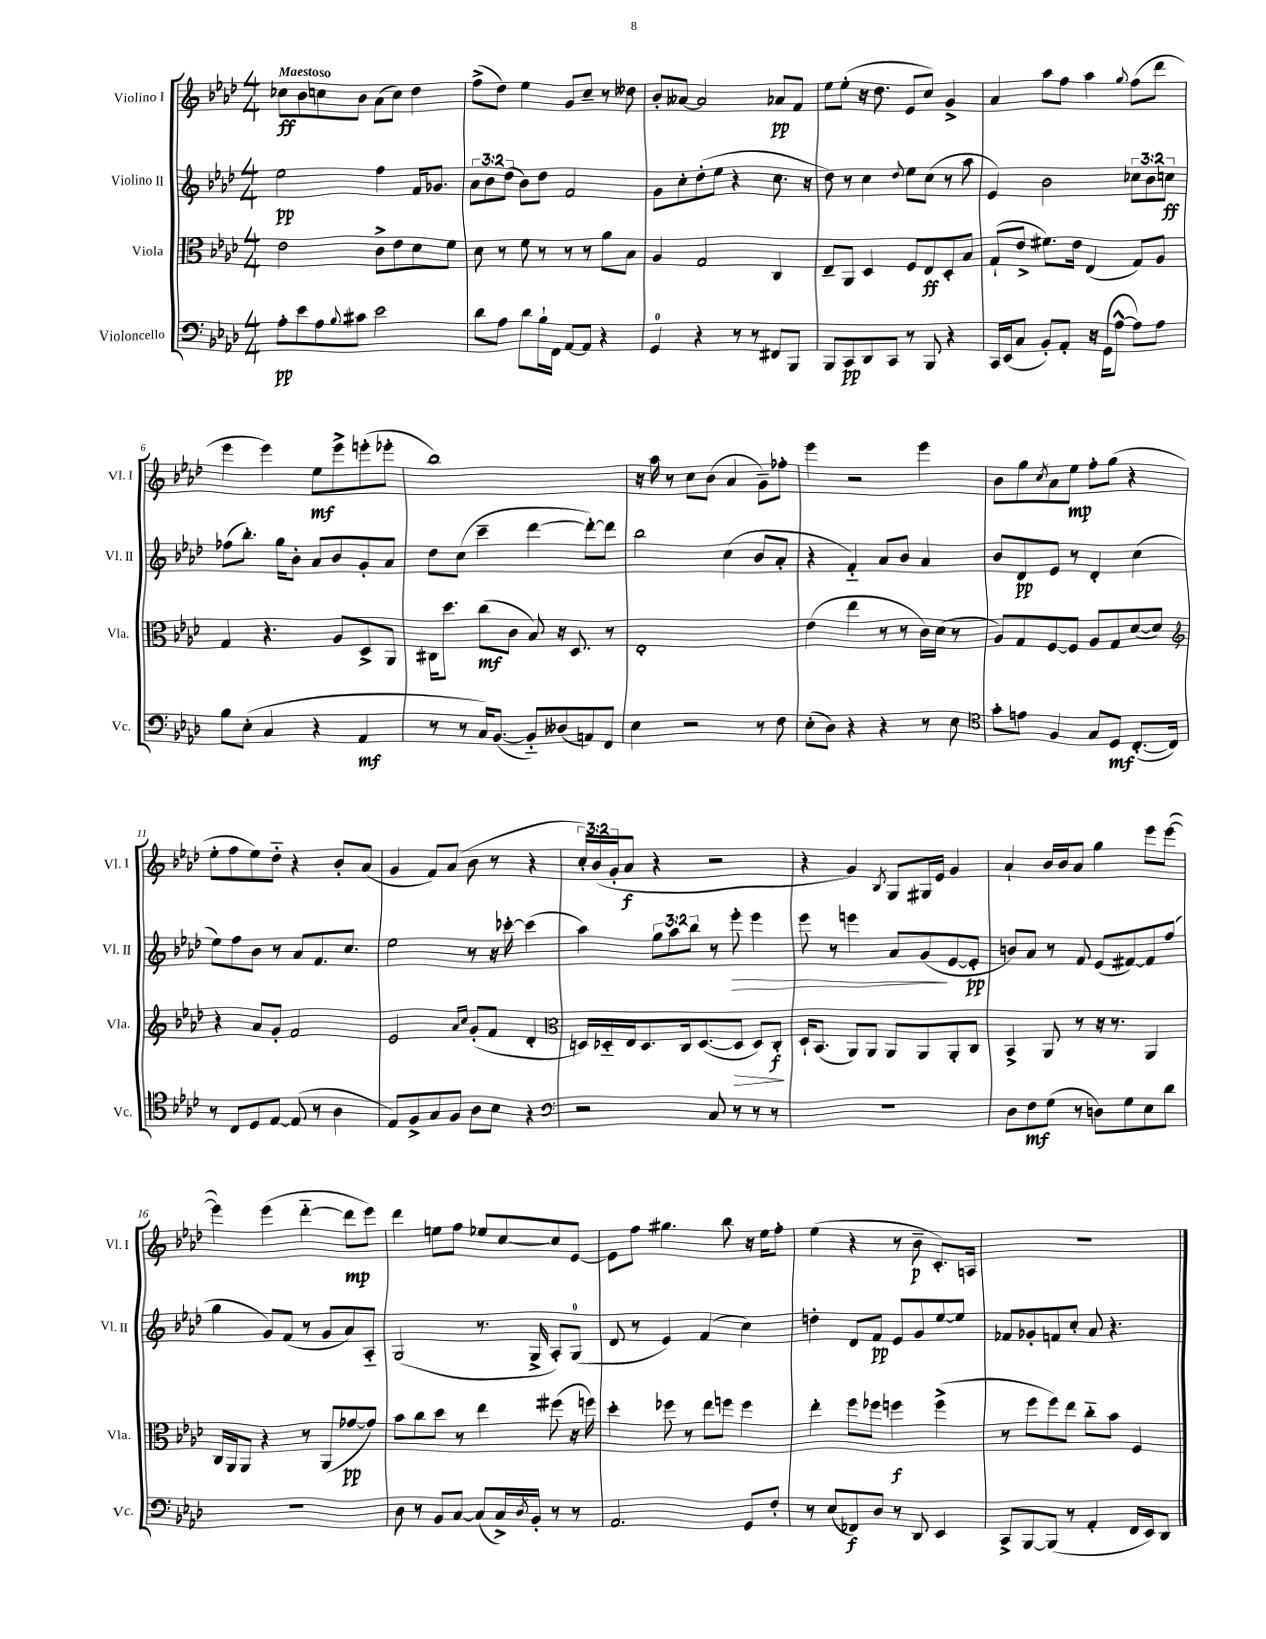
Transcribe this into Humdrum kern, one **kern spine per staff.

**kern	**kern	**kern	**kern
*staff4	*staff3	*staff2	*staff1
*clefF4	*clefC3	*clefG2	*clefG2
*k[b-e-a-d-]	*k[b-e-a-d-]	*k[b-e-a-d-]	*k[b-e-a-d-]
*M4/4	*M4/4	*M4/4	*M4/4
8A-'\L	2e-\	2ee-\	8cc-\L
8e-\	.	.	8b-\
8A-\	.	.	8cc\
8qqB-/	.	.	.
8c#\J	.	.	8b-\J
2e-\	8c^\L	4ff\	(8a-\L
.	8e-\	.	8cc\J)
.	8d-\	16f/LK	4dd-\
.	.	8.g-/J	.
.	8f\J	.	.
=	=	=	=
8d-\L	8d-\	12a-\L	(8ff^\L
.	.	12b-\	.
8A-\J	8r	.	8dd-\J)
.	.	(12dd-\J	.
8d-\L	8f\	8b-\L)	4ee-\
16B-`\L	8r	8dd-\J	.
16FF\JJ	.	.	.
[8AA-/L	8r	2f/	8g/L
8AA-/]J	8r	.	8cc~/J
4r	8a-\L	.	8r
.	8B-\J	.	8dd--\
=	=	=	=
4GG/	4A-/	8g\L	8b-'/L
.	.	8cc'\	[8a--/J
4r	2G/	(8dd-'\	2a--/]
.	.	8ee-\J	.
8r	.	4r	.
8r	.	.	.
8FF#/L	4C/	8.cc\	8a-/L
8BBB-/J	.	.	8f/J
.	.	16r	.
=	=	=	=
8BBB-/L	8E-~/L	8dd-\)	8ee-\L
8CC/	8AA-/J	8r	(8ee-'\J
8DD-/	4D-/	4cc\	16r
.	.	.	8.dd-\
8CC/J	.	.	.
.	.	8qqdd-/	.
8r	8F/L	8ee-\L	8e-/L
8BBB-/	8E-/	(8cc\J	8cc/J)
4r	8D-'/	8r	4g^/
.	8B-/J	8aa-\	.
=	=	=	=
16CC/LL	(8G`/L	4e-/)	4a-/
(16EE-/J	.	.	.
8C/J	8e-^/J	.	.
8BB-'/L)	8.f#\L)	2b-\	8aa-\L
8AA-'/J	.	.	8ff\J
.	16e-\Jk	.	.
16r	(4E-/	.	4aa-\
(16GG\LK	.	.	.
[8A-^^\J	.	.	.
.	.	.	8qqgg/
8A-\]L)	8G/L)	12cc-\L	(8ff\L
.	.	12b-\	.
8A-\J	8A-/J	.	8ddd-\J
.	.	12cc\J	.
=	=	=	=
8B-\L	4G/	(8ff-\L	4eee-\
(8E-'\J	.	8.bb-'\J)	.
4C/	4.r	.	4eee-\)
.	.	16gg\LK	.
.	.	8b-'\J	.
4r	.	8a-/L	8ee-\L
.	8A-/L	8b-/	8eee-^\
4AA-/	8D-^/	8g'/	(8eee'\
.	8AA-/J	8a-/J	8eee-'\J
=	=	=	=
8r	16C#\LK	8dd-\L	1bb-)
.	8.dd-\J	.	.
8r	.	(8cc\J	.
16C/LK)	(8cc\L	4ccc~\	.
([8.BB-/J	.	.	.
.	8c\J	.	.
8BB-'~/]L)	8B-/)	[4ddd-\	.
(8D--/	16r	.	.
.	8.D-/	.	.
8AA/)	.	8ddd-'\_L)	.
8FF/J	8r	8ddd-\]J	.
=	=	=	=
4E-\	1E-'	2bb-\	16r
.	.	.	16aa-\
.	.	.	8r
2r	.	.	8cc\L
.	.	.	(8b-\J
.	.	(4cc\	4a-/
8r	.	8b-/L	8g~\L)
8F\	.	8a-'/J	8ff-'\J
=	=	=	=
(8E-'\L	(4e-\	4r	4eee-\
8D-\J)	.	.	.
4r	4ee-\	4f'~/)	2r
4r	8r	8a-/L	.
.	8r	8b-/J	.
8r	16c\LL)	4a-/	4eee-\
.	(16d-\JJ	.	.
8E-\	8r	.	.
=	=	=	=
*clefC4	*	*	*
8g'\L	8A-/L)	8b-/L	8b-\L
8e\J	8G/	8d-/	8gg\
.	.	.	8qcc/
4F/	[8F/	8e-/J	8a-\
.	8F/]J	8r	8ee-\J
8G/L	8A-/L	4d-'/	8ff'\L
8D-/J	8G/	.	(8gg\J
([8.C'/L	([8d-/	(4cc\	4r
.	8d-/]J)	.	.
16C/]Jk)	.	.	.
=	=	=	=
*	*clefG2	*	*
8r	4r	8ee-\L)	8ee-'\L
8C/L	.	8ff\	8ff\
8D-/	8a-/L	8b-\J	8ee-\)
[8E-/J	8g'/J	8r	8dd-'~\J
(8E-/]	2f/	8a-/L	4r
8r	.	8.f/	.
4A-\	.	.	8b-'/L
.	.	8.cc/J	.
.	.	.	(8a-/J
=	=	=	=
8E-/L)	2e-/	2ee-\	4g/
8F^/	.	.	.
8G/	.	.	8f/L)
8F/J	.	.	(8a-/J
.	16qqa-/LL	.	.
.	16qqcc/JJ	.	.
8A-\L	(8g'/L	8r	8b-\
8B-\J	8f/J	16r	8r
.	.	[16ccc-'\	.
4r	4d-'/	(4ccc-\]	4r
=	=	=	=
*clefF4	*clefC3	*	*
2r	16D/LL)	4aa-\)	24cc'/LL)
.	.	.	(24b-/
.	16D-'~/	.	.
.	.	.	24g'/J
.	16E-/J	.	8a-/J
.	8.D-/	.	.
.	.	12gg\L	4r
.	.	12aa-\	.
.	16C/k	.	.
.	.	12bb-\J	.
.	([8.D-/	.	.
8C/	.	8r	2r
8r	8D-/]J	8eee-'\	.
8r	8D-/L)	4eee-\	.
8r	8C'/J	.	.
=	=	=	=
1r	16D-`/LK	8eee-\	4r
.	(8.BB-/J	.	.
.	.	8r	.
.	8AA-/L)	4eee\	4g/)
.	8AA-/J	.	.
.	.	.	8qB-/
.	8AA-/L	8a-/L	8G/L
.	8AA-/	(8g/	16G#/L
.	.	.	16e-/JJ
.	8AA-'/	[8e-/	4g/
.	8C/J	8e-'/]J	.
=	=	=	=
8D-\L	4BB-^/	8b/L)	4a-`/
8F\	.	8a-/J	.
(8G\J	8AA-/	8r	16b-/LL
.	.	.	16b-/J
8r	8r	8f/	8a-/J
8D\L)	16r	(8e-/L	4gg\
.	8.r	.	.
8G\	.	[8f#/)	.
8E-\	4AA-/	8f#/]	8eee-\L
8d-\J	.	(8ff/J	([8eee-\J
=	=	=	=
1r	16C/LL	4gg\	4eee-\])
.	16AA-/J	.	.
.	8AA-/J	.	.
.	4r	8g/L)	(4eee-\
.	.	(8f/J	.
.	8r	8r	[4ddd-'~\
.	(8AA-/L	8g/L	.
.	[8g-/	8a-/)	8ddd-\]L
.	8g-/]J)	8A-'~/J	8eee-\J)
=	=	=	=
8D-\	8b-\L	(2G/	4ddd-\
8r	8cc\	.	.
8BB-/L	8dd-\J	.	8ee\L
[8C/J	8r	.	8ff\J
(8C/]L	4ee-\	8.r	8ee-/L
16C^/L)	.	.	[8cc/
8qD-/	.	.	.
16BB-'/JJ	.	16G^/	.
8r	(8ff#\	8A-'/L)	8cc/]
8r	16r	(8G/J	[8e-/J
.	16ff\)	.	.
=	=	=	=
2.AA-/	4dd-'\	8d-/	8e-\]L
.	.	8r	8ff\J
.	8ff-\	4e-/)	4.gg#\
.	8r	.	.
.	8ee-\L	(4f/	.
.	8ff\J	.	8bb-\
8GG/L	4ff\	4cc\)	16r
.	.	.	16ee-\LK
8F'/J	.	.	8ff'\J
=	=	=	=
8r	4ee-'\	4dd'\	(4ee-\
(8E-/L	.	.	.
8FF-/)	8ff\L	8d-/L	4r
8D-/J	8ff-\J	8f/J	.
8r	4ff\	8e-/L	8r
8DD-/	.	8g/	8b-~\
4EE-/	(4ff^\	[8ee-/	8.c'/L)
.	.	8ee-/]J	.
.	.	.	16A/Jk
=	=	=	=
8CC^/L	8r	8f-/L	1r
[8BBB-/	8ff\L	8g-'/	.
(8BBB-/]J	8ff\)	8f/	.
8r	8ee-\J	8cc'/J	.
4AA-'/	8cc'~\L	8a-/	.
.	8b-\J	4.r	.
16FF/LL	4F/	.	.
16EE-/J)	.	.	.
8DD-/J	.	.	.
==	==	==	==
*-	*-	*-	*-
